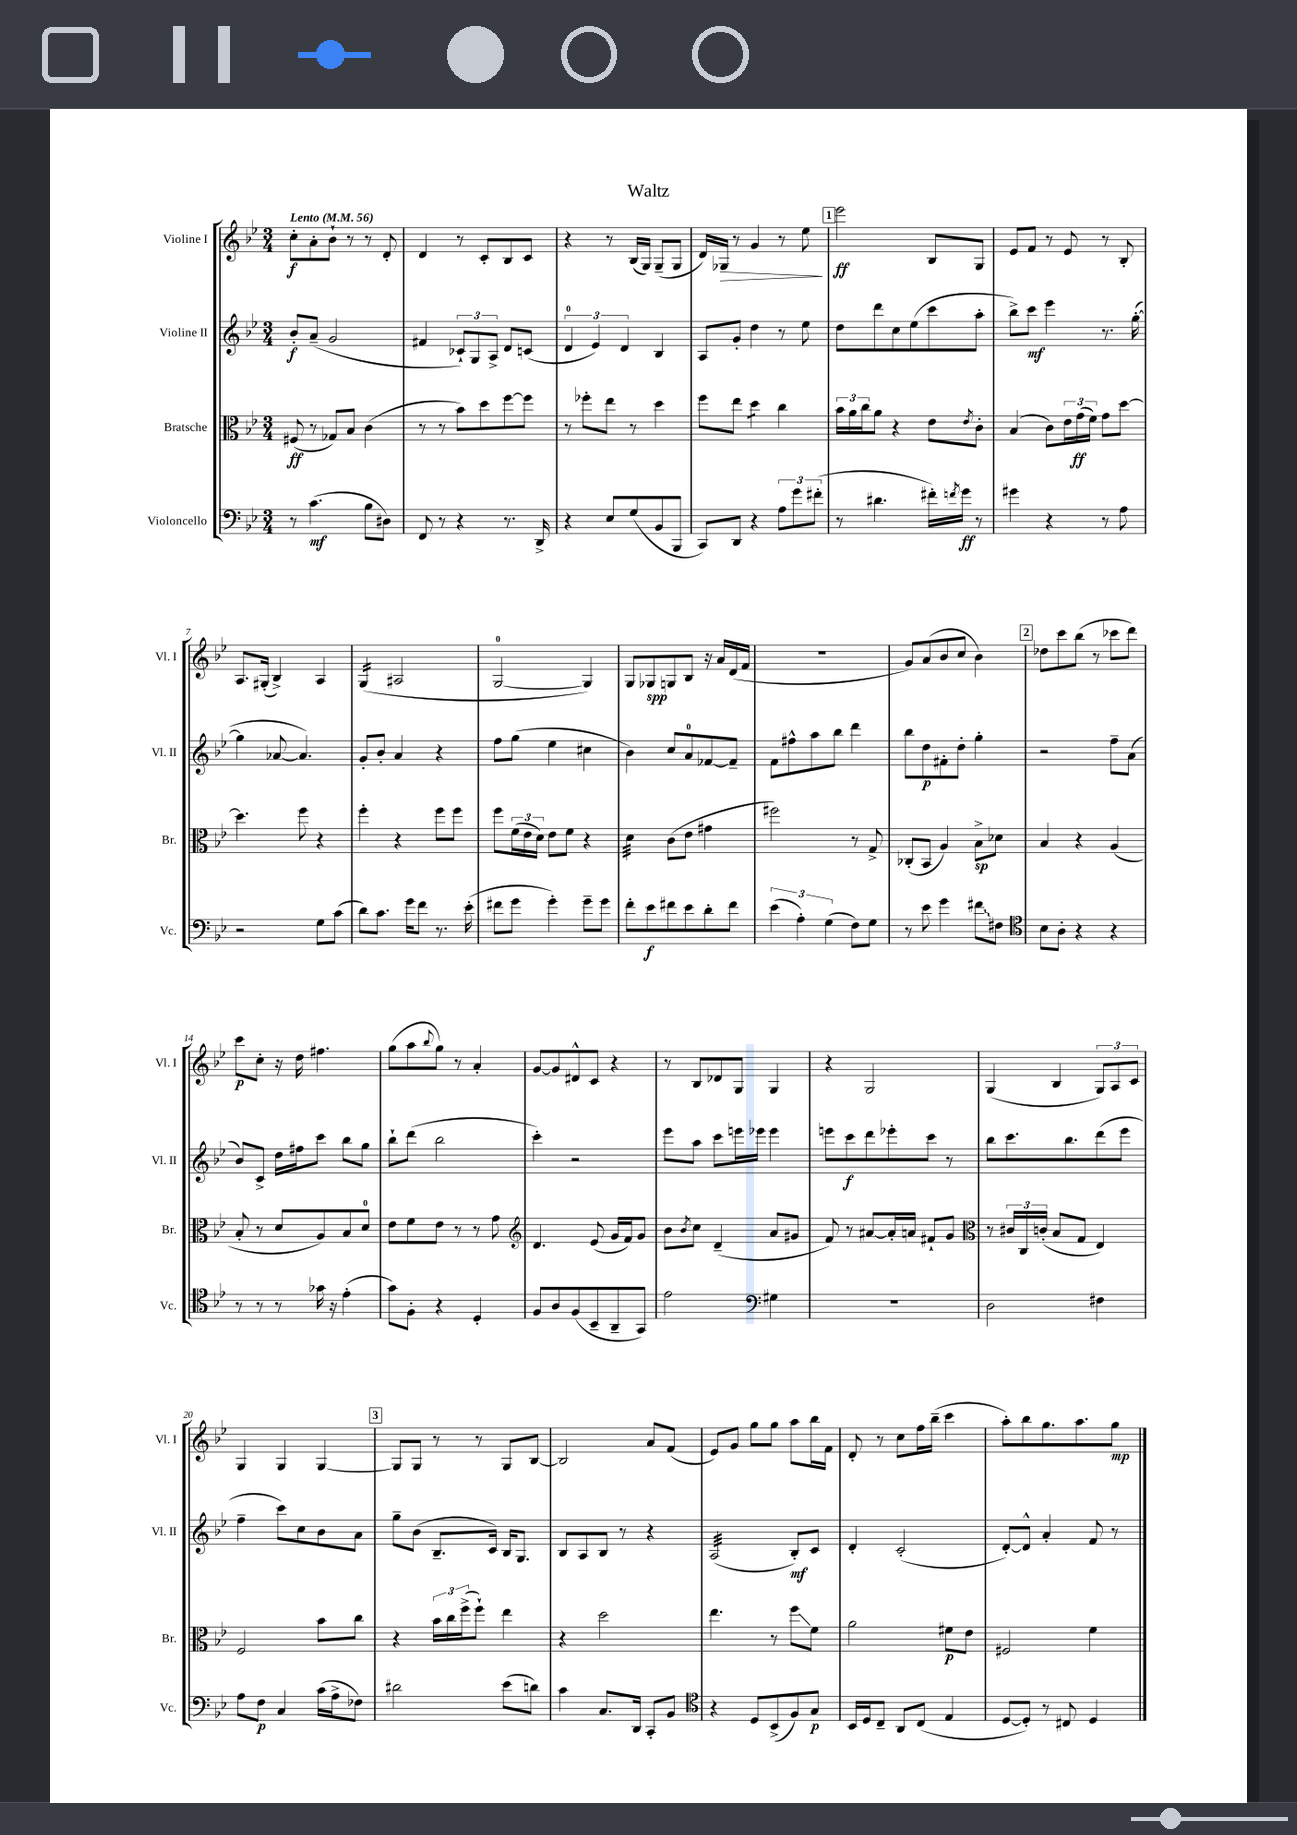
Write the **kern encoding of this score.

**kern	**kern	**kern	**kern
*staff4	*staff3	*staff2	*staff1
*clefF4	*clefC3	*clefG2	*clefG2
*k[b-e-]	*k[b-e-]	*k[b-e-]	*k[b-e-]
*M3/4	*M3/4	*M3/4	*M3/4
*MM56	*MM56	*MM56	*MM56
8r	(8F#	8b-'	8cc'
(4.c	8r	(8a~	8a'
.	8G-)	2g	8b-`
.	8B-	.	8r
8B-	(4c	.	8r
8D#)	.	.	8d'
=	=	=	=
8FF	8r	4f#	4d
8r	8r	.	.
4r	8b-)	12c-`)	8r
.	.	12G	.
.	8dd	.	8c'
.	.	12A^	.
8.r	[8ff	8d	8B-
.	8ff]	(8c	8c
16DD^	.	.	.
=	=	=	=
4r	8r	6d	4r
.	8ff-'	.	.
.	.	6e-)	.
8E-	8ee-	.	8r
.	.	6d	.
(8G	8r	.	(16B-
.	.	.	16G)
8BB-	4dd	4B-	(8G~
8BBB-	.	.	8G
=	=	=	=
8CC)	8ff	8A	16d)
.	.	.	16G-
8DD	8ee-	8g'	8r
4r	4dd	4dd	4g
12A	4cc	8r	8r
12g	.	.	.
.	.	8ee-	8ee-
(12f#'	.	.	.
=	=	=	=
8r	24b-	8dd	2eee-
.	24a	.	.
.	24cc	.	.
4.d#	8a	8ddd	.
.	4r	8cc	.
.	.	(8ee-	.
16f#')	8e-	8ccc	8B-
8qf	.	.	.
16g	.	.	.
.	8qe-	.	.
8r	8c'	8aa'	8G
=	=	=	=
4g#	(4B-	8bb-^)	8e-
.	.	8ccc	8f
4r	8c)	4eee-	8r
.	24e-	.	8e-
.	(24g	.	.
.	24f)	.	.
8r	8g	8.r	8r
8A	[8dd	.	8B-'
.	.	([16gg'	.
=	=	=	=
2r	4.dd]	4gg]	8.A
.	.	.	(16G#'
.	.	[8a-	4B-^)
.	8ff	4.a-])	.
8G	4r	.	4A
(8c	.	.	.
=	=	=	=
8d)	4ff'	8g'	(4G
8.c	.	8b-'	.
.	4r	4a	2A#
16g	.	.	.
8f	.	.	.
8.r	8ff	4r	.
.	8ff	.	.
(16e-'	.	.	.
=	=	=	=
8f#	8ff	8ff	[2G
8g	(24f	(8gg	.
.	24e-	.	.
.	24d)	.	.
4g')	8e-	4ee-	.
.	8f	.	.
8g~	4r	4cc#	4G])
8g	.	.	.
=	=	=	=
8f'	4d	4b-)	8G
8e-	.	.	8G-
8f#	(8c	8cc	8G
8e-	8e-	8a	8B-
8d'	4g#	[8f-	16r
.	.	.	16a
8f#	.	8f-~]	(16d
.	.	.	16f
=	=	=	=
(6e-	2ff#)	8f	2.r
.	.	8ff#^^	.
6A')	.	.	.
.	.	8aa	.
(6G	.	.	.
.	.	8bb-	.
8F)	8r	4ddd	.
8G	8G^	.	.
=	=	=	=
8r	(8C-'	8bb-	8g)
8e-	8BB-	8dd	(8a
4g	4A)	8f#'	8b-
.	.	8dd'	8cc
8f#	8B-^	4gg'	4b-)
8F#	8d-	.	.
=	=	=	=
*clefC4	*	*	*
8B-	4B-	2r	8dd-
8A'	.	.	8ccc
4r	4r	.	(8bb-
.	.	.	8r
4r	(4A	8ff~	8ccc-
.	.	(8a	8ddd)
=	=	=	=
8r	8B-'	8b-)	8ccc
8r	8r	8c^	8cc'
8r	8d	16dd	16r
.	.	16ff#	16dd
16g-	8A)	8ccc	4.ff#
16r	.	.	.
(4e-'	8B-	8bb-	.
.	8d	8gg	.
=	=	=	=
8g)	8e-	8bb-`	(8gg
8F'	8f	(8ddd	8aa
.	.	.	8qqbb-
4r	8e-	2bb-	8gg)
.	8r	.	8r
4D'	8r	.	4a'
.	8g	.	.
=	=	=	=
*	*clefG2	*	*
8F	4.d	4ccc')	[8g
8A	.	.	8g]
(8F	.	2r	8d#^^
8BB-~	(8e-	.	8c
8AA~	16g	.	4r
.	16f)	.	.
8GG)	8g	.	.
=	=	=	=
2e-	8b-	8eee-	8r
.	8qb-	.	.
.	8cc	8aa	8B-
.	(4d~	8ccc	8d-
.	.	16eee	8G
.	.	16eee-	.
*clefF4	*	*	*
4G#	8a	4eee-	4G
.	8g#	.	.
=	=	=	=
2.r	8f)	8eee	4r
.	8r	8ccc	.
.	[8a#	8ddd	2G
.	16a#']	8eee-'	.
.	16a	.	.
.	8f#`	8ccc	.
.	8g	8r	.
=	=	=	=
*	*clefC3	*	*
2D	8r	8bb-	(4G
.	24c#	8.ccc	.
.	24C	.	.
.	(24c'	.	.
.	8B-	.	4B-
.	.	8.bb-	.
.	8G	.	.
4F#	4E-)	(8ddd	12G)
.	.	.	12A
.	.	8eee-	.
.	.	.	12c
=	=	=	=
8A	2F	4ff~	4G
8F	.	.	.
4C	.	8ccc)	4G
.	.	8cc	.
(16c	8b-	8b-	[4G
16A^	.	.	.
8F-)	8cc	8a	.
=	=	=	=
2d#	4r	8gg~	8G]
.	.	(8b-	8G
.	24b-	8.B-~	8r
.	24cc	.	.
.	(24ff^	.	.
.	8ff`)	.	8r
.	.	16c)	.
(8e-	4ee-	16B-	8G
.	.	8.G	.
8d)	.	.	[8B-
=	=	=	=
4c	4r	8B-	2B-]
.	.	8A	.
8.C	2dd	8B-	.
.	.	8r	.
16DD	.	.	.
8CC'	.	4r	8a
8BB-	.	.	(8f
=	=	=	=
*clefC4	*	*	*
4r	4.ee-	(2A	8e-)
.	.	.	8g
8D	.	.	8gg
(8BB-^	8r	.	8gg
8F)	8ff	8B-')	8aa
8G	8f	8c	16bb-
.	.	.	16f
=	=	=	=
16BB-	2a	4d'	8d'
16D	.	.	.
8C~	.	.	8r
8AA	.	(2c'	8cc
(8C	.	.	16ff
.	.	.	(16bb-~
4E-	8f#	.	4ccc
.	8e-	.	.
=	=	=	=
[8D	2F#	[8d')	8aa')
8D'])	.	8d^^]	8bb-
8r	.	4a'	8.gg
8C#	.	.	.
.	.	.	8.aa
4D	4f	8f	.
.	.	8r	8gg
==	==	==	==
*-	*-	*-	*-
